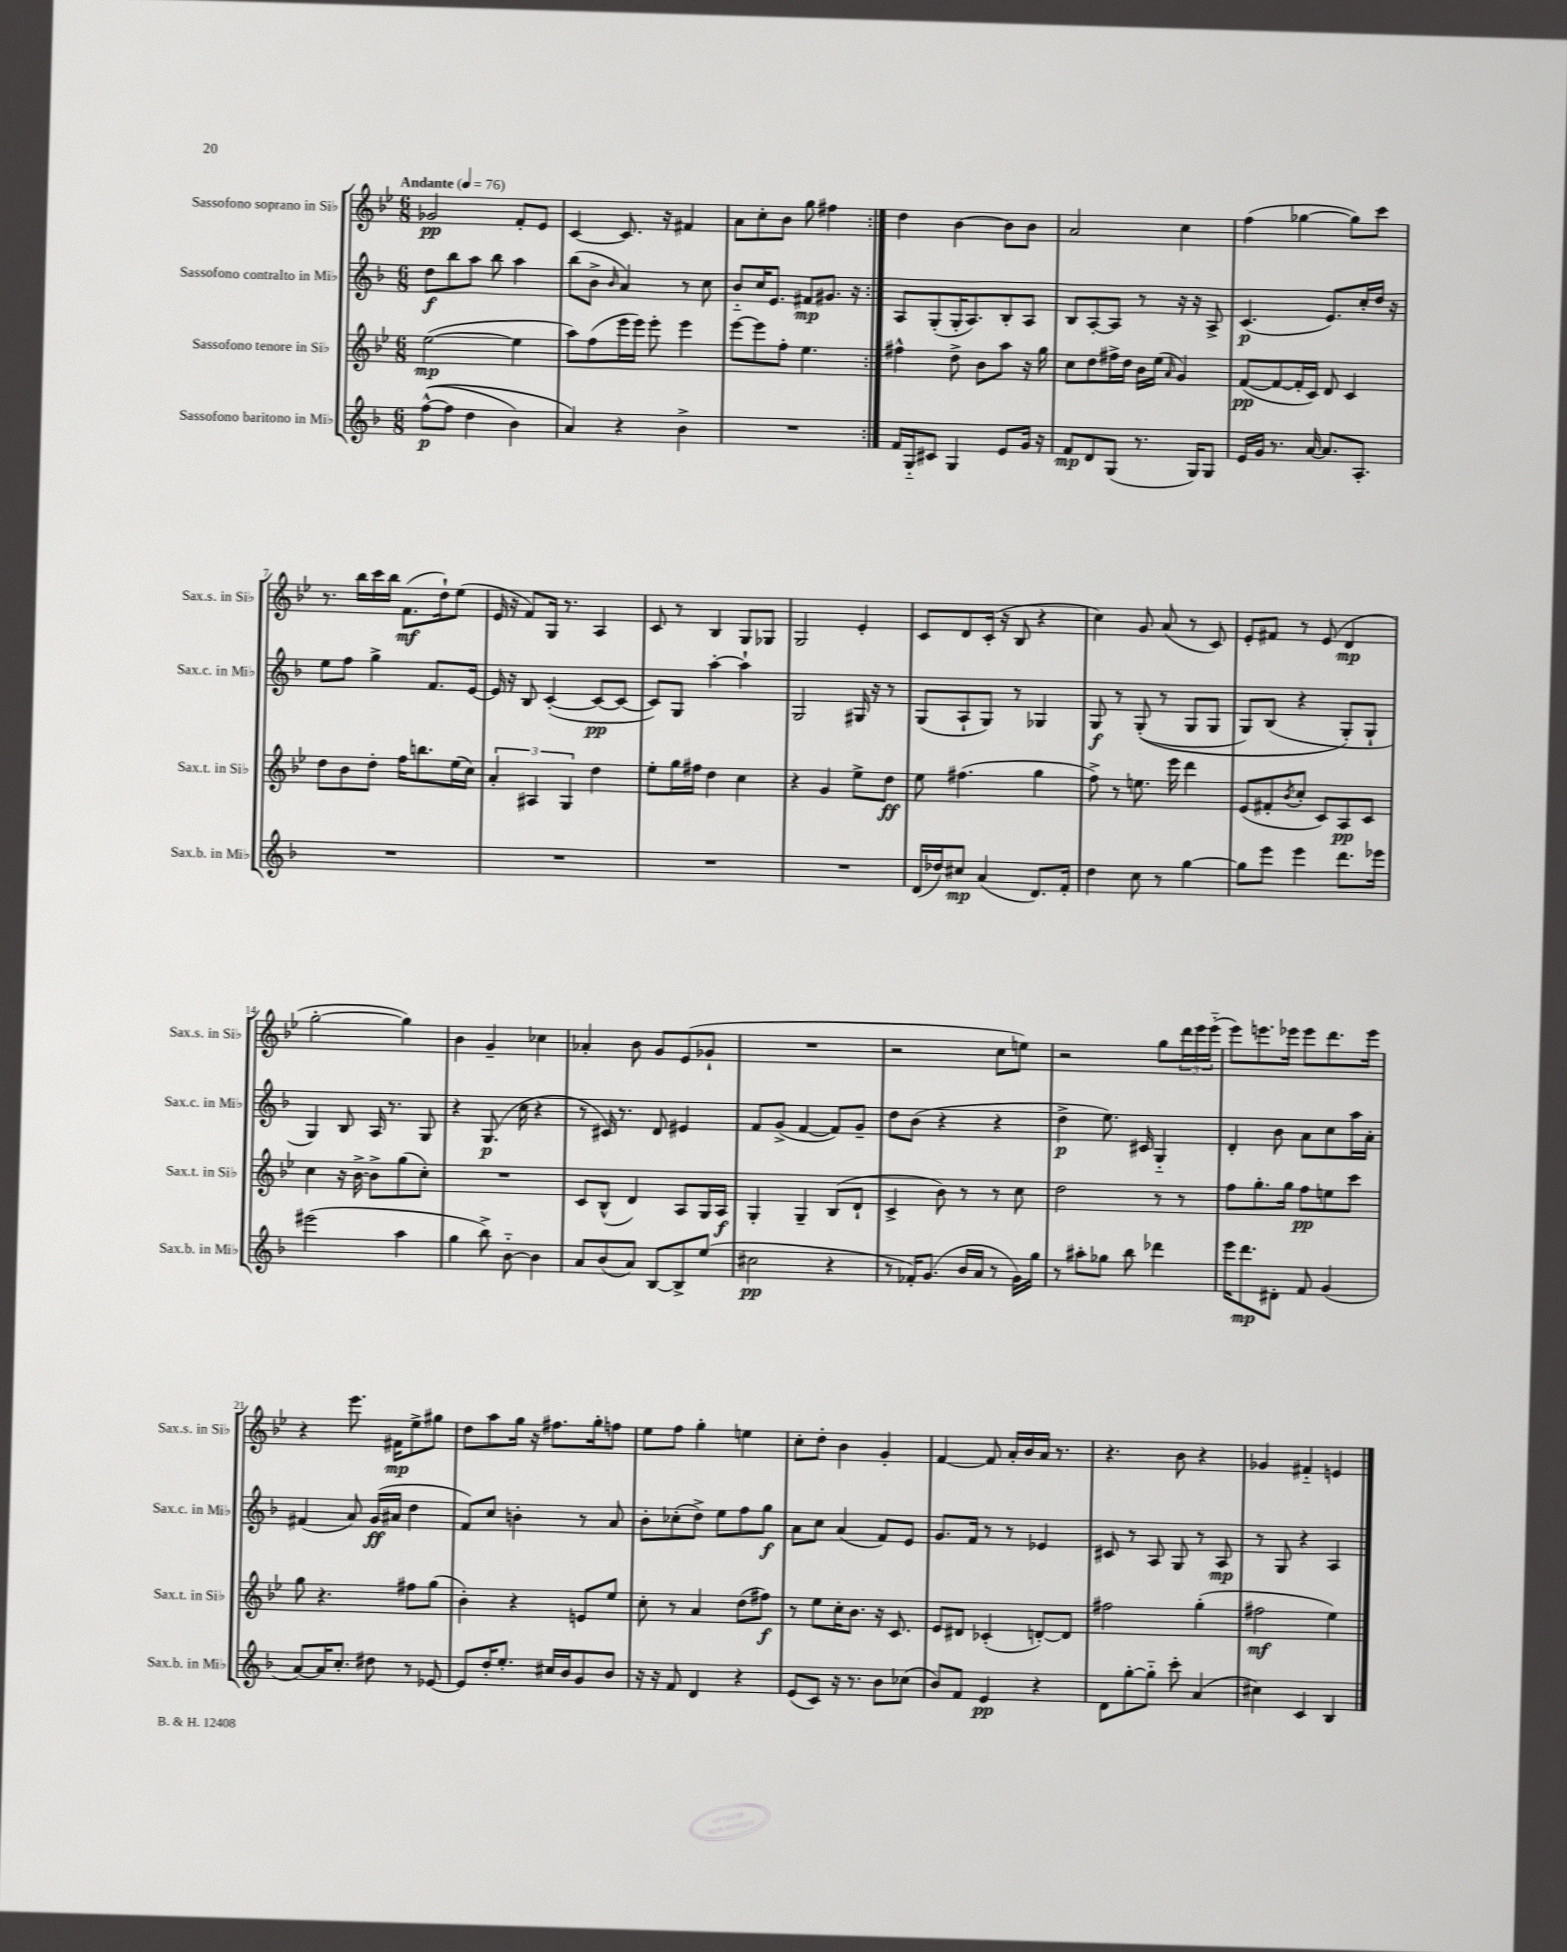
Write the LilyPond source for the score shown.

<<
\new StaffGroup <<
\new Staff = "s0" \with { instrumentName = "Sassofono soprano in Sib" shortInstrumentName = "Sax.s. in Sib" } {
    \clef treble \key bes \major \numericTimeSignature \time 6/8 \tempo "Andante" 4 = 76
    \repeat volta 2 { ges'2\pp f'8-. ees'8 |
    c'4~ c'8. r16 fis'4 |
    a'8 c''8-. bes'8 g''8 fis''4 | }
    d''4 bes'4~ bes'8 bes'8 |
    a'2 c''4 |
    f''4( ges''4~ ges''8) c'''8 |
    r8. bes''16 c'''16 bes''16 f'8.\mf( d''16-!) ees''8( |
    ees'16 r16 f'8) g16 r8. a4 |
    c'8 r8 bes4 g8 ges8 |
    g2 ees'4-. |
    c'8 d'8 c'16-.( r16 bes8 r4 |
    c''4) g'8 a'8( r8 c'8) |
    ees'8-. fis'8 r8 ees'8( d'4\mp |
    g''2~-. g''4) |
    bes'4 g'4-- ces''4 |
    aes'4-. bes'8 g'8 ees'8( ges'8-! |
    R2. |
    r2 c''8 e''8) |
    r2 g''8 \tuplet 3/2 { d'''16 ees'''16 ees'''16-_( } |
    ees'''8) e'''8. ees'''16 ees'''8 d'''8. ees'''16 |
    r4 ees'''8. fis'16\mp ees''8-> gis''8 |
    d''8 a''8 g''16 r16 fis''8. g''16-. f''8 |
    ees''8 f''8 g''4-. e''4 |
    c''8-. d''8-. bes'4 g'4-. |
    f'4~ f'8 a'16-. bes'16 a'16 r8. |
    r4. bes'8 r4 |
    ges'4 fis'4-_ e'4 \bar "|." |
}
\new Staff = "s1" \with { instrumentName = "Sassofono contralto in Mib" shortInstrumentName = "Sax.c. in Mib" } {
    \clef treble \key f \major \numericTimeSignature \time 6/8
    \repeat volta 2 { d''8\f bes''8 a''8 bes''8 a''4 |
    bes''8( bes'8-> \grace { bes'16 } a'4) r8 c''8 |
    bes'8-_ c''16 e'8. fis'8\mp gis'8. r16 | }
    a8 g8-.( g16-. a8.) bes8-. a8 |
    bes8 a8~-. a8 r8 r16 r16 a8-> |
    c'4.\p( e'8.) c''16-. d''16 r16 |
    e''8 f''8 g''4-> f'8. e'16~ |
    e'16 r16 bes8 c'4~-.( c'8~\pp c'8~ |
    c'8) g8 a''4~-. a''4-! |
    g2 gis16 r16 r8 |
    g8( a8-! g8) r8 ges4 |
    g8\f r8 g8-.(\( r8 g8 g8 |
    g8) bes8( r4 g8-.\) g8-! |
    g4) bes8 a16 r8. g8 |
    r4 g8.\p( c''16 r4 |
    r8 cis'16) r8. d'8 eis'4 |
    f'8 g'8->( f'4~ f'8) g'8-- |
    d''8 bes'8( r4 r4 |
    d''4->\p e''8.) cis'16 g4-_ |
    d'4-. bes'8 a'8 c''8 a''16 a'16-. |
    fis'4( a'8) g'16\ff( ais'16 d''4 |
    f'8) c''8 b'4-. r8 a'8 |
    bes'8-. ces''8-.( d''8->) e''8 f''8 g''8\f |
    a'8 c''8 a'4( f'8) e'8 |
    g'8. f'16 r8 r8 ees'4 |
    cis'8 r8 a8 g8 r8 a8\mp |
    r8 g8 r4 a4 \bar "|." |
}
\new Staff = "s2" \with { instrumentName = "Sassofono tenore in Sib" shortInstrumentName = "Sax.t. in Sib" } {
    \clef treble \key bes \major \numericTimeSignature \time 6/8
    \repeat volta 2 { ees''2~\mp( ees''4 |
    a''8) f''8( ees'''16 ees'''16) ees'''8-. ees'''4 |
    ees'''8~ ees'''8 f''8-. ees''4. | }
    fis''4-^ d''8-> bes'8 a''8 r16 g''16 |
    c''8 d''8 fis''16-> d''16 bes'16 ees''16( \grace { a'16 } g'4) |
    f'8~\pp( f'8~ f'16-. c'16) d'8 c'4 |
    d''8 bes'8 d''8-. f''16 b''8. ees''16( c''16) |
    \tuplet 3/2 { a'4-. ais4 g4 } d''4 |
    ees''8-. g''16 fis''16 d''4 c''4 |
    r4 g'4 ees''8-> d''8\ff |
    ees''8 fis''4.( g''4 |
    f''8->) r8 e''8. ees'''16 d'''4 |
    ees'8( fis'8-. \acciaccatura { bes'8 } c''8-. c'8) a8\pp c'8 |
    c''4 r16 bes'16~-> bes'8-> g''8( c''8-.) |
    R2. |
    c'8 bes8-^( d'4) a8 g16 a16\f |
    g4-. g4-- bes8( d'8-! |
    c'4-> bes'8) r8 r8 c''8 |
    d''2 r8 r8 |
    f''8 g''8.-. g''16 f''8\pp e''8 c'''8 |
    g''8 r4. fis''8 g''8( |
    bes'4-.) r4 e'8 ees''8 |
    c''8-. r8 a'4 d''8( fis''8\f) |
    r8 ees''8 c''16-. bes'8. r16 c'8. |
    ees'8 dis'8 ces'4-.( d'8~-.) d'8 |
    fis''2 g''4-.( |
    fis''2\mf ees''4) \bar "|." |
}
\new Staff = "s3" \with { instrumentName = "Sassofono baritono in Mib" shortInstrumentName = "Sax.b. in Mib" } {
    \clef treble \key f \major \numericTimeSignature \time 6/8
    \repeat volta 2 { f''8~-^\p(\( f''8 d''4 bes'4) |
    a'4\) r4 bes'4-> |
    R2. | }
    f'16 g16-_ cis'8 g4 e'8 g'16 r16 |
    f'8\mp d'8 g8( r8. g16) g8 |
    e'16 g'16 r8. a'16~ a'8. a8.-. |
    R2. |
    R2. |
    R2. |
    R2. |
    d'16( des''16) cis''8\mp a'4( d'8.) f'16-. |
    d''4 c''8 r8 g''4~ |
    g''8 e'''8 e'''4 d'''8. ees'''16 |
    eis'''2( a''4 |
    g''4 bes''8->) bes'8~-_ bes'4 |
    a'8 bes'8( a'8) bes8~ bes8-> e''8( |
    cis''2\pp r4 |
    r8 fes'16-.) g'8.( bes'16 a'16 r8 g'16) g''16 |
    r8 ais''8-. ges''8 bes''8 des'''4 |
    e'''16 d'''8.\mp dis'8-. f'8 g'4( |
    a'8~) a'16 c''8.-. dis''8 r8 ees'8~ |
    ees'8 d''16-. e''8.-. cis''16 bes'16 g'8 bes'8 |
    r16 r16 f'8 d'4 r4 |
    e'8( c'8) r16 r8. bes'8 ces''8( |
    bes'8) f'8 e'4\pp r4 |
    d'8 g''8~-. g''8-_ c'''8-. a'4( |
    cis''4) c'4 bes4 \bar "|." |
}
>>
>>
